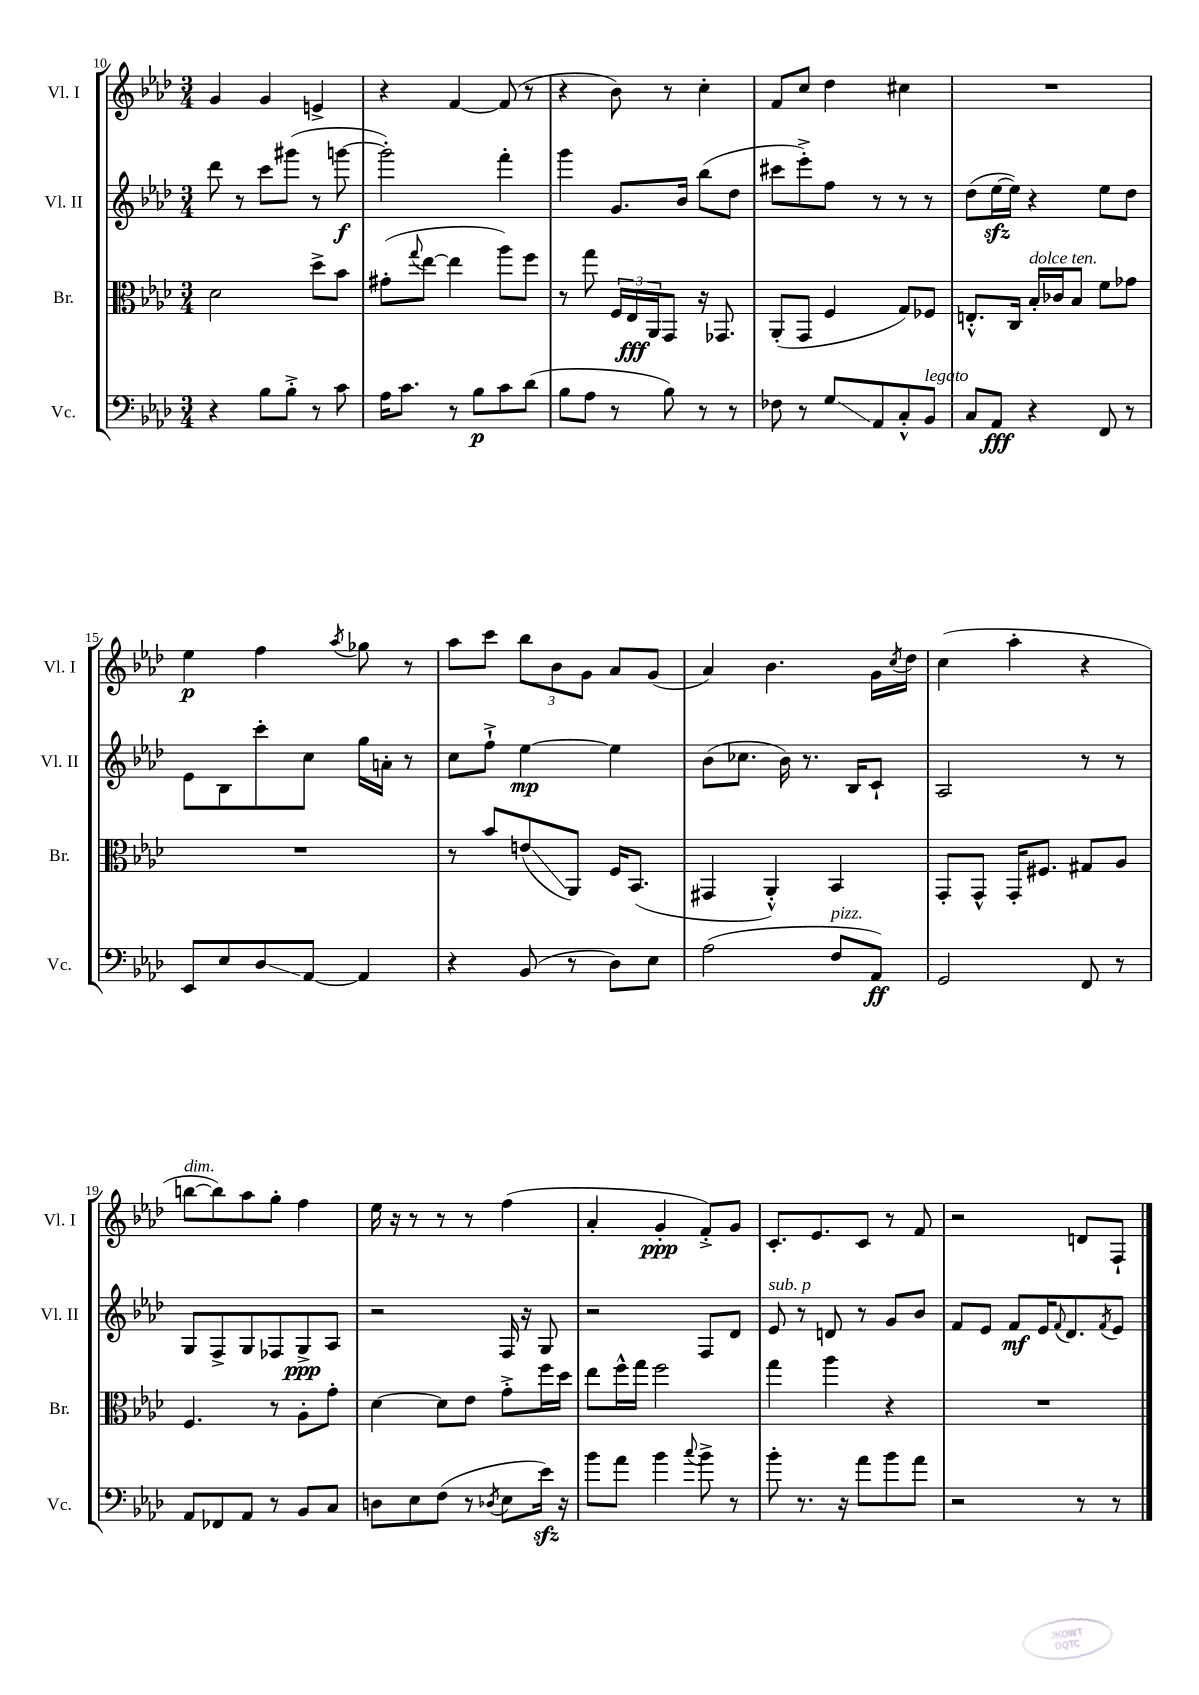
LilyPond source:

<<
\new StaffGroup <<
\new Staff = "s0" \with { instrumentName = "Vl. I" shortInstrumentName = "Vl. I" } {
    \clef treble \key aes \major \numericTimeSignature \time 3/4
    g'4 g'4 e'4-> |
    r4 f'4~ f'8( r8 |
    r4 bes'8) r8 c''4-. |
    f'8 c''8 des''4 cis''4 |
    R2. |
    ees''4\p f''4 \acciaccatura { aes''8 } ges''8 r8 |
    aes''8 c'''8 \tuplet 3/2 { bes''8 bes'8 g'8 } aes'8 g'8( |
    aes'4) bes'4. g'16 \acciaccatura { c''8 } des''16 |
    c''4( aes''4-. r4 |
    b''8~^\markup { \italic "dim." } b''8) aes''8 g''8-. f''4 |
    ees''16 r16 r8 r8 r8 f''4( |
    aes'4-. g'4-.\ppp f'8-.->) g'8 |
    c'8.-. ees'8. c'8 r8 f'8 |
    r2 d'8 f8-! \bar "|." |
}
\new Staff = "s1" \with { instrumentName = "Vl. II" shortInstrumentName = "Vl. II" } {
    \clef treble \key aes \major \numericTimeSignature \time 3/4
    des'''8 r8 c'''8 gis'''8( r8 g'''8~\f |
    g'''2-.) f'''4-. |
    g'''4 g'8. bes'16 bes''8( des''8 |
    cis'''8 ees'''8-.->) f''8 r8 r8 r8 |
    des''8( ees''16~\sfz ees''16) r4 ees''8 des''8 |
    ees'8 bes8 c'''8-. c''8 g''16 a'16-. r8 |
    c''8 f''8-!-> ees''4~\mp ees''4 |
    bes'8( ces''8. bes'16) r8. bes16 c'8-! |
    aes2 r8 r8 |
    g8 f8-> g8 fes8 g8->\ppp aes8 |
    r2 f16 r16 g8 |
    r2 f8 des'8 |
    ees'8^\markup { \italic "sub. p" } r8 d'8 r8 g'8 bes'8 |
    f'8 ees'8 f'8\mf ees'16 \appoggiatura { f'8 } des'8. \acciaccatura { f'8 } ees'8 \bar "|." |
}
\new Staff = "s2" \with { instrumentName = "Br." shortInstrumentName = "Br." } {
    \clef alto \key aes \major \numericTimeSignature \time 3/4
    des'2 des''8-> bes'8 |
    gis'8-.( \appoggiatura { g''8 } ees''8~ ees''4 aes''8) f''8 |
    r8 g''8 \tuplet 3/2 { f16 ees16\fff aes,16 } g,8 r16 ges,8. |
    aes,8-.( g,8 f4 g8) fes8 |
    e8.-.-^ c16 bes16-.^\markup { \italic "dolce" } ces'16 bes8^\markup { \italic "ten." } f'8 ges'8 |
    R2. |
    r8 bes'8 e'8\glissando( aes,8) f16 bes,8.( |
    gis,4 aes,4-.-^) bes,4 |
    g,8-. g,8-^ g,16-. fis8. gis8 aes8 |
    f4. r8 aes8-. g'8-. |
    des'4~ des'8 ees'8 g'8-.-> f''16 des''16 |
    ees''8 f''16-^ g''16 f''2 |
    g''4 aes''4 r4 |
    R2. \bar "|." |
}
\new Staff = "s3" \with { instrumentName = "Vc." shortInstrumentName = "Vc." } {
    \clef bass \key aes \major \numericTimeSignature \time 3/4
    r4 bes8 bes8-.-> r8 c'8 |
    aes16 c'8. r8 bes8\p c'8 des'8( |
    bes8 aes8 r8 bes8) r8 r8 |
    fes8 r8 g8\glissando aes,8 c8-.-^ bes,8^\markup { \italic "legato" } |
    c8 aes,8\fff r4 f,8 r8 |
    ees,8 ees8 des8\glissando aes,8~ aes,4 |
    r4 bes,8( r8 des8) ees8 |
    aes2( f8^\markup { \italic "pizz." } aes,8\ff) |
    g,2 f,8 r8 |
    aes,8 fes,8 aes,8 r8 bes,8 c8 |
    d8 ees8 f8( r8 \acciaccatura { des8 } ees8 ees'16\sfz) r16 |
    bes'8 aes'8 bes'4 \appoggiatura { c''8 } bes'8-> r8 |
    bes'8-. r8. r16 aes'8 bes'8 aes'8 |
    r2 r8 r8 \bar "|." |
}
>>
>>
\layout { \context { \Score currentBarNumber = #10 } }
